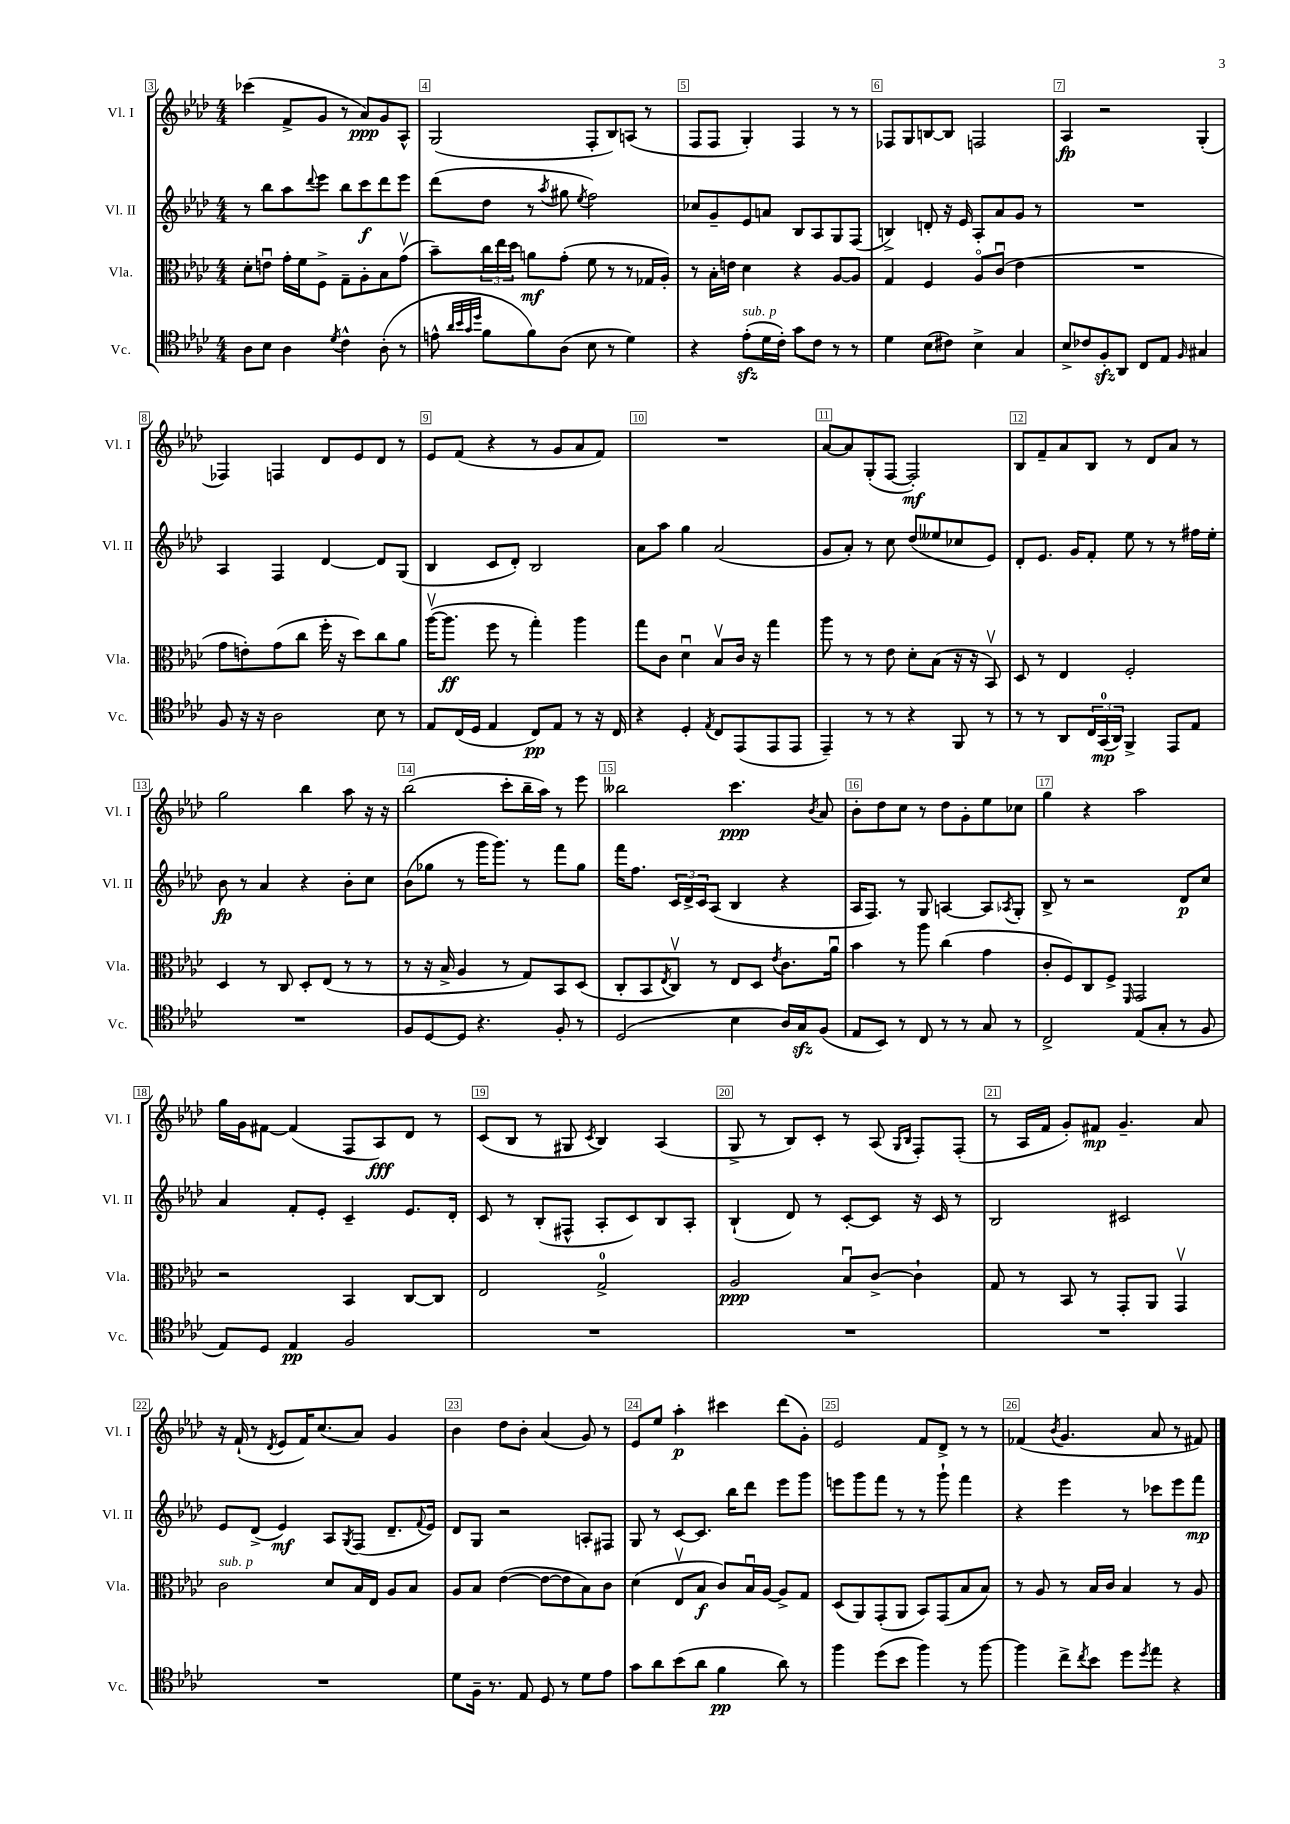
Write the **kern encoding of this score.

**kern	**dynam	**kern	**dynam	**kern	**dynam	**kern	**dynam
*part4	*part4	*part3	*part3	*part2	*part2	*part1	*part1
*staff4	*staff4	*staff3	*staff3	*staff2	*staff2	*staff1	*staff1
*I"Vc.	*	*I"Vla.	*	*I"Vl. II	*	*I"Vl. I	*
*I'Vc.	*	*I'Vla.	*	*I'Vl. II	*	*I'Vl. I	*
*clefC4	*	*clefC3	*	*clefG2	*	*clefG2	*
*k[b-e-a-d-]	*	*k[b-e-a-d-]	*	*k[b-e-a-d-]	*	*k[b-e-a-d-]	*
*M4/4	*	*M4/4	*	*M4/4	*	*M4/4	*
=3	=3	=3	=3	=3	=3	=3	=3
8A-\L	.	8d-'\L	.	8r	.	(4ccc-X\	.
8B-\J	.	8enu\J	.	8bb-\L	.	.	.
4A-\	.	16g'\LL	.	8aa-\	.	8f^/L	.
.	.	16f\J	.	.	.	.	.
.	.	.	.	8qqddd-/	.	.	.
.	.	8F^\J	.	8eee-\J	.	8g/J	.
8qd-/	.	.	.	.	.	.	.
4c^^\	.	8G~\L	.	8bb-\L	.	8r	.
.	.	8A-'\	.	8ccc\	f	8a-/L)	ppp
(8A-'\	.	8B-\	.	8ddd-\	.	8g/	.
8r	.	(8gv\J	.	8eee-\J	.	8A-^^/J	.
=4	=4	=4	=4	=4	=4	=4	=4
8en^^\	.	8b-~\L)	.	(8ddd-\L	.	(2G/	.
32qqa-/LLL	.	.	.	.	.	.	.
32qqb-/	.	.	.	.	.	.	.
32qqg/	.	.	.	.	.	.	.
32qqdd-/JJJ	.	.	.	.	.	.	.
8f\L	.	24cc\L	.	8dd-\J	.	.	.
.	.	24ee-\	.	.	.	.	.
.	.	24dd-\JJ	.	.	.	.	.
8f\)	.	8an\L	mf	8r	.	.	.
.	.	.	.	8qaa-/	.	.	.
(8A-\J	.	(8g'\J	.	8gg#X\	.	.	.
.	.	.	.	8qee-/	.	.	.
8B-\	.	8f\	.	2ff\)	.	8F'/L	.
8r	.	8r	.	.	.	8B-/)	.
4d-\)	.	8r	.	.	.	(8An/J	.
.	.	16G-X/LL	.	.	.	8r	.
.	.	16A-'/JJ)	.	.	.	.	.
=5	=5	=5	=5	=5	=5	=5	=5
4r	.	8r	.	8cc-X/L	.	8F/L	.
.	.	16B-'\LL	.	8g~/	.	8F/J	.
.	.	16en\JJ	.	.	.	.	.
!LO:TX:a:i:t=sub. p	!	!	!	!	!	!	!
(8e-zz'\L	.	4d-\	.	8e-/	.	4G'/)	.
16d-\L	.	.	.	8an/J	.	.	.
16c'\JJ)	.	.	.	.	.	.	.
8g\L	.	4r	.	8B-/L	.	4F/	.
8c\J	.	.	.	8A-/	.	.	.
8r	.	[8A-/L	.	8G/	.	8r	.
8r	.	8A-/J]	.	(8F/J	.	8r	.
=6	=6	=6	=6	=6	=6	=6	=6
4d-\	.	4G/	.	4Bn^/)	.	8F-X/L	.
.	.	.	.	.	.	8G/	.
(8B-\L	.	4F/	.	8dn'/	.	[8Bn/	.
8c#X\J)	.	.	.	16r	.	8B/J]	.
.	.	.	.	16e-/	.	.	.
4B-^\	.	8A-/L	.	8A-'/L	.	2Fn/	.
.	.	(8cu/J	.	8a-/	.	.	.
4G/	.	4e-\	.	8g/J	.	.	.
.	.	.	.	8r	.	.	.
=7	=7	=7	=7	=7	=7	=7	=7
8B-^/L	.	1r	.	1r	.	4A-/	fp
8c-X/	.	.	.	.	.	.	.
8Fzz'/	.	.	.	.	.	2r	.
8AA-/J	.	.	.	.	.	.	.
8C/L	.	.	.	.	.	.	.
8E-/J	.	.	.	.	.	.	.
16qqF/	.	.	.	.	.	.	.
4G#X/	.	.	.	.	.	(4G'/	.
!!LO:LB:g=z
=8	=8	=8	=8	=8	=8	=8	=8
8F/	.	8g\L	.	4A-/	.	4F-X/)	.
16r	.	8en'\)	.	.	.	.	.
16r	.	.	.	.	.	.	.
2A-\	.	(8g\	.	4F/	.	4Fn/	.
.	.	8cc\J	.	.	.	.	.
.	.	16ff'\	.	[4d-/	.	8d-/L	.
.	.	16r	.	.	.	.	.
.	.	8dd-\L)	.	.	.	8e-/	.
8B-\	.	8cc\	.	8d-/L]	.	8d-/J	.
8r	.	8a-\J	.	(8G/J	.	8r	.
=9	=9	=9	=9	=9	=9	=9	=9
8E-/L	.	([16aa-v\KL	.	4B-/	.	8e-/L	.
.	.	8.aa-\J]	ff	.	.	.	.
(16C/L	.	.	.	.	.	(8f/J	.
16D-/JJ	.	.	.	.	.	.	.
4E-/	.	8ff\	.	8c/L	.	4r	.
.	.	8r	.	8d-'/J)	.	.	.
8C/L)	pp	4gg'\)	.	2B-/	.	8r	.
8E-/J	.	.	.	.	.	8g/L	.
8r	.	4aa-\	.	.	.	8a-/	.
16r	.	.	.	.	.	8f/J)	.
16C/	.	.	.	.	.	.	.
=10	=10	=10	=10	=10	=10	=10	=10
4r	.	8gg\L	.	8a-\L	.	1r	.
.	.	8c\J	.	8aa-\J	.	.	.
4D-'/	.	4d-u\	.	4gg\	.	.	.
8qE-/	.	.	.	.	.	.	.
8C/L	.	8B-v/L	.	(2a-/	.	.	.
(8EE-/	.	16c/Jk	.	.	.	.	.
.	.	16r	.	.	.	.	.
8EE-/	.	4gg\	.	.	.	.	.
8EE-/J	.	.	.	.	.	.	.
=11	=11	=11	=11	=11	=11	=11	=11
4EE-~/)	.	8aa-\	.	8g/L	.	[8a-/L	.
.	.	8r	.	8a-'/J)	.	8a-/]	.
8r	.	8r	.	8r	.	(8G'/	.
8r	.	8e-\	.	8cc\	.	[8F/J	.
4r	.	8d-'\L	.	(8dd-/L	.	2F'/])	mf
.	.	(8B-\J	.	8ee--X/	.	.	.
8FF/	.	16r	.	8cc-X/	.	.	.
.	.	16r	.	.	.	.	.
8r	.	8BB-v/)	.	8e-/J)	.	.	.
=12	=12	=12	=12	=12	=12	=12	=12
8r	.	8D-/	.	8d-'/L	.	8B-/L	.
8r	.	8r	.	8.e-/J	.	8f~/	.
8AA-/L	.	4E-/	.	.	.	8a-/	.
.	.	.	.	16g/KL	.	.	.
24C/L	.	.	.	8f'/J	.	8B-/J	.
(24GG/	mp	.	.	.	.	.	.
24AA-/JJ)	.	.	.	.	.	.	.
4FF^/	.	2F'/	.	8ee-\	.	8r	.
.	.	.	.	8r	.	8d-/L	.
8EE-/L	.	.	.	8r	.	8a-/J	.
8E-/J	.	.	.	16ff#X\LL	.	8r	.
.	.	.	.	16ee-'\JJ	.	.	.
!!LO:LB:g=z
=13	=13	=13	=13	=13	=13	=13	=13
1r	.	4D-/	.	8b-\	fp	2gg\	.
.	.	.	.	8r	.	.	.
.	.	8r	.	4a-/	.	.	.
.	.	8C/	.	.	.	.	.
.	.	8D-'/L	.	4r	.	4bb-\	.
.	.	(8E-/J	.	.	.	.	.
.	.	8r	.	8b-'\L	.	8aa-\	.
.	.	8r	.	8cc\J	.	16r	.
.	.	.	.	.	.	16r	.
=14	=14	=14	=14	=14	=14	=14	=14
8F/L	.	8r	.	(8b-\L	.	(2bb-\	.
[8D-/	.	16r	.	8gg-X\J	.	.	.
.	.	16B-^/	.	.	.	.	.
8D-/J]	.	4A-/	.	8r	.	.	.
4.r	.	.	.	16ggg\KL	.	.	.
.	.	.	.	8.ggg\J)	.	.	.
.	.	8r	.	.	.	8ccc'\L	.
.	.	8G/L)	.	8r	.	16bb-~\L	.
.	.	.	.	.	.	16aa-\JJ)	.
8F'/	.	8BB-/	.	8fff\L	.	8r	.
8r	.	(8D-/J	.	8gg-\J	.	8eee-\	.
=15	=15	=15	=15	=15	=15	=15	=15
(2D-/	.	8C'/L	.	16fff\KL	.	2bb--X\	.
.	.	.	.	8.ff\J	.	.	.
.	.	8BB-/	.	.	.	.	.
.	.	8qE-/	.	.	.	.	.
.	.	8Cv/J)	.	24c/LL	.	.	.
.	.	.	.	24d-^/	.	.	.
.	.	.	.	24c/J	.	.	.
.	.	8r	.	(8A-/J	.	.	.
4B-\	.	8E-/L	.	4B-/	.	4.ccc\	ppp
.	.	8D-/J	.	.	.	.	.
.	.	8qe-/	.	.	.	.	.
16A-/LL)	.	8.c\L	.	4r	.	.	.
16Gzz/J	.	.	.	.	.	.	.
.	.	.	.	.	.	8qb-/	.
(8F/J	.	.	.	.	.	8a-/	.
.	.	16a-u\Jk	.	.	.	.	.
=16	=16	=16	=16	=16	=16	=16	=16
8E-/L	.	4b-\	.	16A-/KL	.	8b-'\L	.
.	.	.	.	8.F/J)	.	.	.
8BB-/J)	.	.	.	.	.	8dd-\	.
8r	.	8r	.	8r	.	8cc\J	.
8C/	.	8aa-\	.	8G/	.	8r	.
8r	.	(4cc\	.	[4An/	.	8dd-\L	.
8r	.	.	.	.	.	8g'\	.
8G/	.	4g\	.	8A/L]	.	8ee-\	.
.	.	.	.	8qA-X/	.	.	.
8r	.	.	.	8G'/J	.	8cc-X\J	.
=17	=17	=17	=17	=17	=17	=17	=17
2C^/	.	8c'/L	.	8B-^/	.	4gg\	.
.	.	8F/)	.	8r	.	.	.
.	.	8C/	.	2r	.	4r	.
.	.	8F^/J	.	.	.	.	.
.	.	16qqFF/	.	.	.	.	.
(8E-/L	.	2GG/	.	.	.	2aa-\	.
8G'/J	.	.	.	.	.	.	.
8r	.	.	.	8d-/L	p	.	.
8F/	.	.	.	8cc/J	.	.	.
!!LO:LB:g=z
=18	=18	=18	=18	=18	=18	=18	=18
8E-/L)	.	2r	.	4a-/	.	16gg\LL	.
.	.	.	.	.	.	16g\J	.
8D-/J	.	.	.	.	.	[8f#X\J	.
4E-/	pp	.	.	8f'/L	.	(4f#/]	.
.	.	.	.	8e-'/J	.	.	.
2F/	.	4BB-/	.	4c~/	.	8F/L	.
.	.	.	.	.	.	8A-/)	fff
.	.	[8C/L	.	8.e-/L	.	8d-/J	.
.	.	8C/J]	.	.	.	8r	.
.	.	.	.	16d-'/Jk	.	.	.
=19	=19	=19	=19	=19	=19	=19	=19
1r	.	2E-/	.	8c/	.	(8c/L	.
.	.	.	.	8r	.	8B-/J	.
.	.	.	.	(8B-'/L	.	8r	.
.	.	.	.	8F#X^^/J	.	8G#X/	.
.	.	.	.	.	.	8qc/	.
.	.	2G^/	.	8A-'/L	.	4B-/)	.
.	.	.	.	8c/)	.	.	.
.	.	.	.	8B-/	.	(4A-/	.
.	.	.	.	8A-'/J	.	.	.
=20	=20	=20	=20	=20	=20	=20	=20
1r	.	2A-/	ppp	(4B-`/	.	8G^/	.
.	.	.	.	.	.	8r	.
.	.	.	.	8d-/)	.	8B-/L)	.
.	.	.	.	8r	.	8c'/J	.
.	.	8B-u/L	.	[8c'/L	.	8r	.
.	.	[8c^/J	.	8c/J]	.	(8A-/	.
.	.	.	.	.	.	16qqG/LL	.
.	.	.	.	.	.	16qqB-/JJ	.
.	.	4c`\]	.	16r	.	8F'/L)	.
.	.	.	.	16c/	.	.	.
.	.	.	.	8r	.	(8F'/J	.
=21	=21	=21	=21	=21	=21	=21	=21
1r	.	8G/	.	2B-/	.	8r	.
.	.	8r	.	.	.	16A-/LL	.
.	.	.	.	.	.	16f/JJ	.
.	.	8BB-/	.	.	.	8g'/L)	.
.	.	8r	.	.	.	8f#X/J	mp
.	.	8GG'/L	.	2c#X/	.	4.g~/	.
.	.	8AA-/J	.	.	.	.	.
.	.	4GGv/	.	.	.	.	.
.	.	.	.	.	.	8a-/	.
!!LO:LB:g=z
=22	=22	=22	=22	=22	=22	=22	=22
!	!	!LO:TX:a:i:t=sub. p	!	!	!	!	!
1r	.	2c\	.	8e-/L	.	16r	.
.	.	.	.	.	.	(16f`/	.
.	.	.	.	(8d-^/J	.	8r	.
.	.	.	.	.	.	8qd-/	.
.	.	.	.	4e-/)	mf	8e-/L	.
.	.	.	.	.	.	16f/K)	.
.	.	.	.	.	.	(8.cc/	.
.	.	8d-/L	.	8A-/L	.	.	.
.	.	.	.	8qG/	.	.	.
.	.	16B-/L	.	(8F/J	.	8a-/J)	.
.	.	16E-/JJ	.	.	.	.	.
.	.	8A-/L	.	8.d-~/L	.	4g/	.
.	.	8B-/J	.	.	.	.	.
.	.	.	.	8qqf/	.	.	.
.	.	.	.	16e-/Jk)	.	.	.
=23	=23	=23	=23	=23	=23	=23	=23
8d-\L	.	8A-/L	.	8d-/L	.	4b-\	.
16F~\Jk	.	8B-/J	.	8G/J	.	.	.
8.r	.	.	.	.	.	.	.
.	.	([4e-\	.	2r	.	8dd-\L	.
8E-/	.	.	.	.	.	8b-'\J	.
8D-/	.	8e-\L_	.	.	.	(4a-/	.
8r	.	8e-\]	.	.	.	.	.
8d-\L	.	8B-\)	.	8An'/L	.	8g/)	.
8e-\J	.	8c\J	.	8F#X/J	.	8r	.
=24	=24	=24	=24	=24	=24	=24	=24
8g\L	.	(4d-\	.	8G/	.	8e-/L	.
8a-\	.	.	.	8r	.	8ee-/J	.
(8b-\	.	8E-v/L	.	[8c/L	.	4aa-'\	p
8a-\J	.	8B-/J	f	8.c/J]	.	.	.
4f\	pp	8c/L)	.	.	.	4ccc#X\	.
.	.	.	.	16bb-\KL	.	.	.
.	.	16B-u/L	.	8ddd-\J	.	.	.
.	.	[16A-/JJ	.	.	.	.	.
8a-\)	.	8A-^/L]	.	8eee-\L	.	(8ddd-\L	.
8r	.	8G/J	.	8ggg\J	.	8g'\J)	.
=25	=25	=25	=25	=25	=25	=25	=25
4ff\	.	(8D-/L	.	8eeen\L	.	2e-/	.
.	.	8AA-/)	.	8ggg\	.	.	.
(8dd-\L	.	(8GG'/	.	8fff\J	.	.	.
8b-\J	.	8AA-/J	.	8r	.	.	.
4ff\)	.	8BB-/L)	.	8r	.	8f/L	.
.	.	(8GG/	.	8ggg`\	.	8d-^/J	.
8r	.	8B-/	.	4fff\	.	8r	.
[8ff\	.	8B-/J)	.	.	.	8r	.
=26	=26	=26	=26	=26	=26	=26	=26
4ff\]	.	8r	.	4r	.	(4f-X/	.
.	.	8A-/	.	.	.	.	.
.	.	.	.	.	.	8qb-/	.
8cc^\L	.	8r	.	4eee-\	.	4.g/	.
8qcc/	.	.	.	.	.	.	.
8b-\J	.	16B-/LL	.	.	.	.	.
.	.	16c/JJ	.	.	.	.	.
8dd-\L	.	4B-/	.	8r	.	.	.
8qdd-/	.	.	.	.	.	.	.
8ee-\J	.	.	.	8ccc-X\L	.	8a-/	.
4r	.	8r	.	8eee-\	.	8r	.
.	.	8A-/	.	8fff\J	mp	8f#X/)	.
==	==	==	==	==	==	==	==
*-	*-	*-	*-	*-	*-	*-	*-
